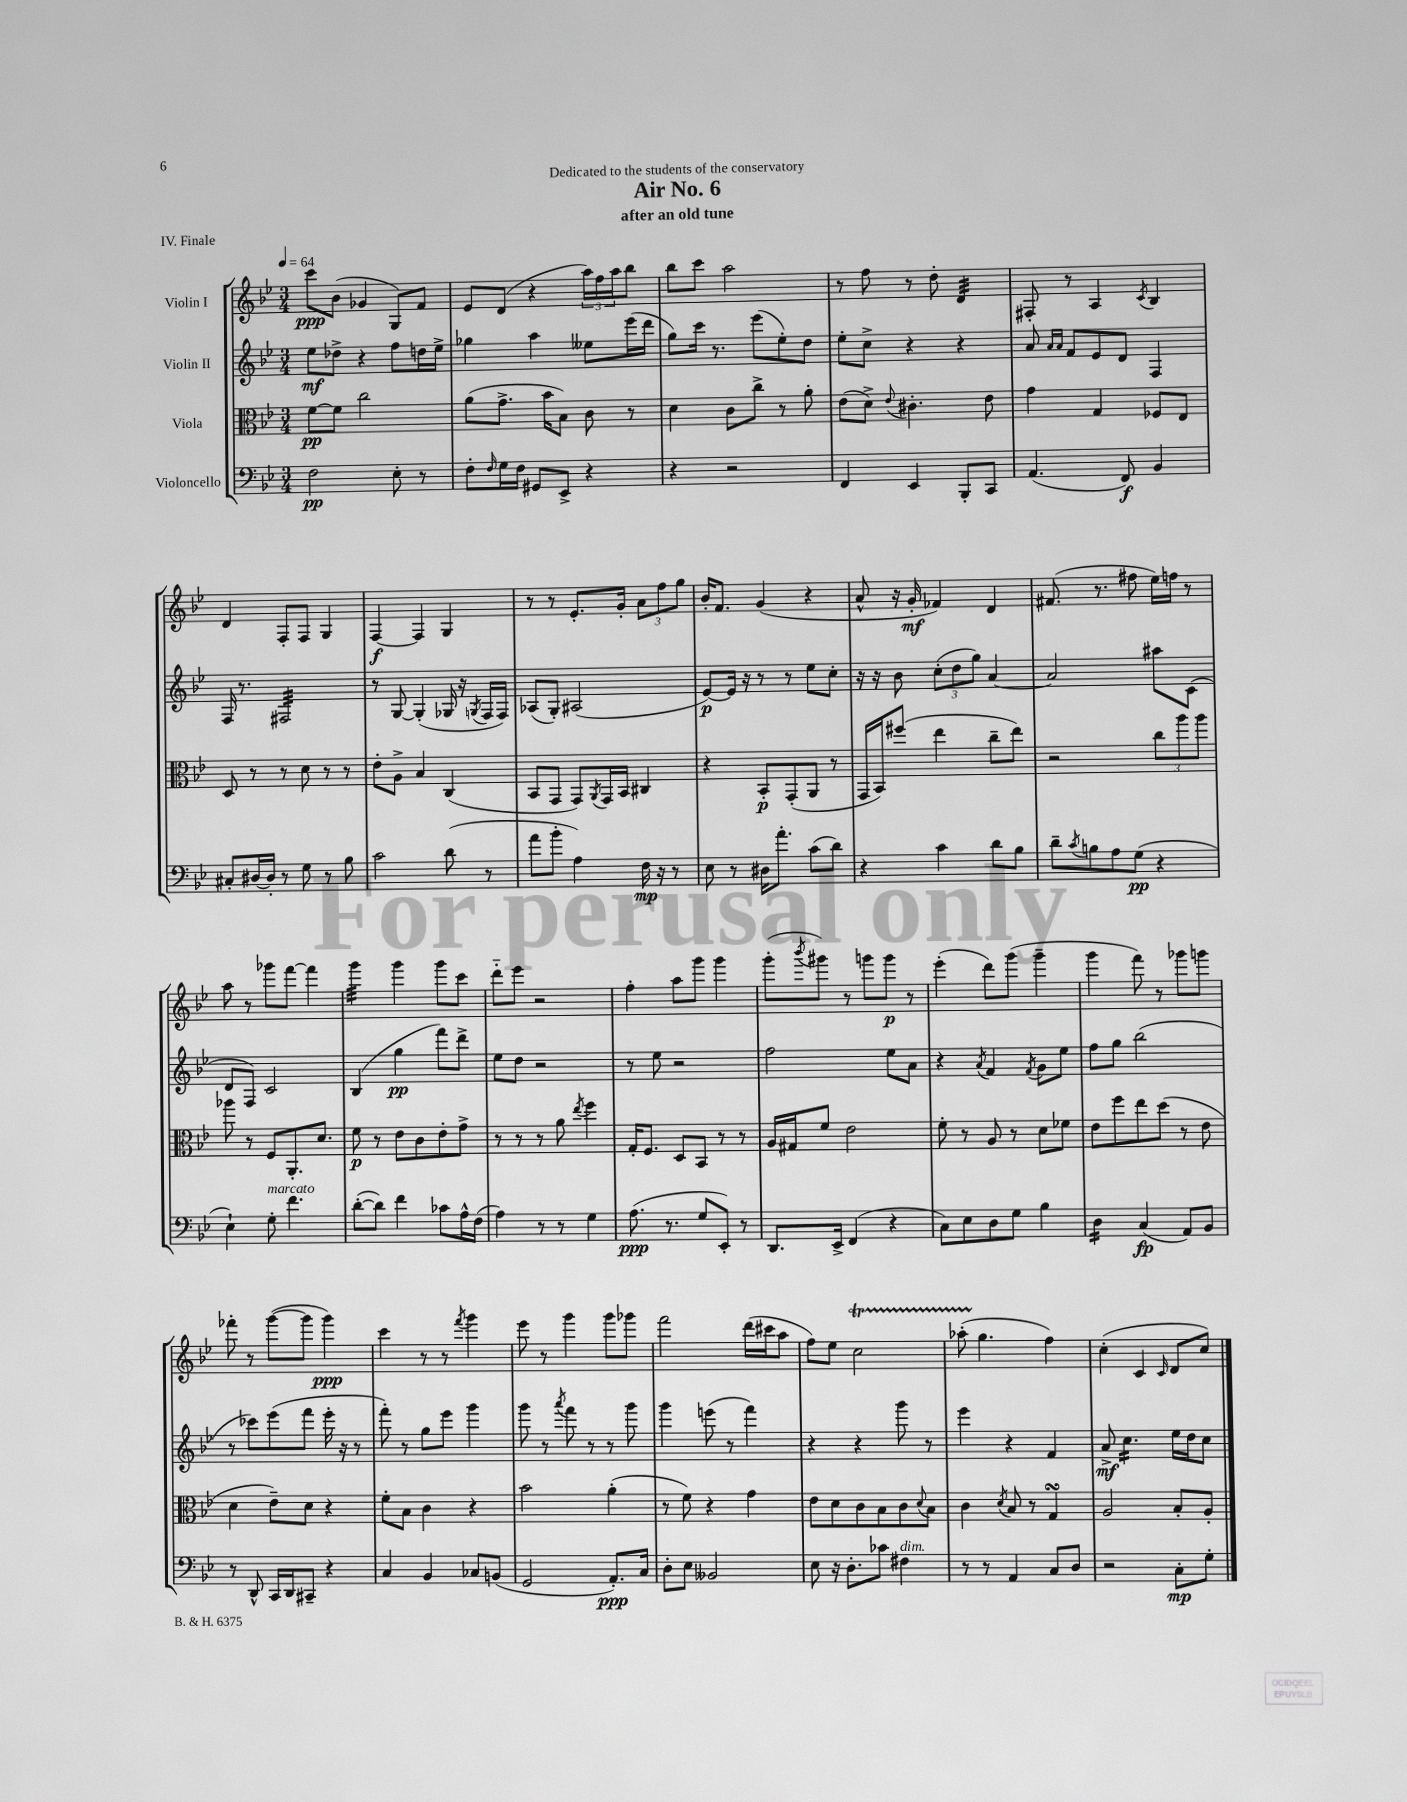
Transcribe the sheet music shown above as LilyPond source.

\header { title = "Air No. 6" subtitle = "after an old tune" dedication = "Dedicated to the students of the conservatory" piece = "IV. Finale" }
<<
\new StaffGroup <<
\new Staff = "s0" \with { instrumentName = "Violin I" } {
    \clef treble \key bes \major \numericTimeSignature \time 3/4 \tempo 4 = 64
    c'''8\ppp bes'8( ges'4 g8) f'8 |
    ees'8 d'8( r4 \tuplet 3/2 { a''16) f''16 a''16 } bes''8 |
    bes''8 c'''8 a''2 |
    r8 f''8 r8 d''8-. d'4:32 |
    fis8-. r8 a4 \acciaccatura { c'8 } bes4 |
    d'4 f8-. f8 g4 |
    f4~\f f4 g4 |
    r8 r8 ees'8.-. g'16-. \tuplet 3/2 { a'8 f''8 g''8 } |
    bes'16-. f'8. g'4( r4 |
    a'8-^ r16 g'16-.\mf fes'4) d'4 |
    fis'8.( r8. fis''8 ees''16) f''16 r8 |
    a''8 r8 ges'''8 f'''8~ f'''4 |
    g'''4:32 g'''4 g'''8 c'''8 |
    d'''8-_ ees'''8 r2 |
    f''4-. a''8 g'''8 g'''4 |
    g'''8-.( \acciaccatura { bes'''8 } gis'''8) r8 g'''8 g'''8\p r8 |
    ees'''4-.( d'''8) g'''8( g'''4-- |
    g'''4 f'''8) r8 ges'''8 g'''8 |
    fes'''8-. r8 g'''8~( g'''8 g'''4\ppp) |
    c'''4 r8 r8 \acciaccatura { f'''8 } g'''4 |
    ees'''8 r8 g'''4 g'''8 ges'''8 |
    f'''2 d'''16( cis'''16 a''8 |
    f''8) ees''8 c''2\startTrillSpan |
    aes''8-.( g''4.\stopTrillSpan f''4) |
    c''4-.( c'4 \grace { c'16 } d'8 c''8) \bar "|." |
}
\new Staff = "s1" \with { instrumentName = "Violin II" } {
    \clef treble \key bes \major \numericTimeSignature \time 3/4
    ees''8\mf des''8-> r4 f''8 d''16 ees''16-> |
    ges''4 a''4 eeses''8 ees'''16( d'''16 |
    g''8) c'''16 r8. ees'''8( ees''8-.) d''8 |
    ees''8-. c''8-> r4 r4 |
    a'8 \grace { a'16 a'16 } f'8 ees'8 d'8 f4 |
    f16 r8. fis2:32 |
    r8 g8~ g4-.( ges16 r16 \acciaccatura { g8 } f16 f16) |
    aes8( g8-.) ais2( |
    ees'8~\p) ees'16 r16 r8 r8 ees''8 c''8-. |
    r16 r16 bes'8 \tuplet 3/2 { c''8-.( d''8 g''8) } a'4~ |
    a'2 ais''8 c'8( |
    d'8 f8) c'2 |
    bes4( g''4\pp f'''8) d'''8-> |
    ees''8 d''8 r2 |
    r8 ees''8 r2 |
    f''2 ees''8 a'8 |
    r4 \acciaccatura { a'8 } f'4 \acciaccatura { f'8 } g'8 ees''8 |
    f''8 g''8 bes''2( |
    r8 ces'''8) ees'''8( f'''8 ees'''16-. r16 r8 |
    f'''8-.) r8 g''8 ees'''8 g'''4 |
    g'''8 r8 \acciaccatura { a'''8 } f'''8 r8 r8 g'''8 |
    g'''4 e'''8( r8 f'''4) |
    r4 r4 g'''8 r8 |
    ees'''4 r4 f'4 |
    a'8->\mf c''4.:16 ees''16 d''16 c''8 \bar "|." |
}
\new Staff = "s2" \with { instrumentName = "Viola" } {
    \clef alto \key bes \major \numericTimeSignature \time 3/4
    f'8~\pp f'8 c''2 |
    a'8( g'8.-> bes'16 bes8) c'8 r8 |
    d'4 c'8 c''8-> r8 a'8-. |
    ees'8( d'8->) \appoggiatura { ees'8 } cis'4.-. ees'8 |
    g'4 g4 fes8 ees8 |
    d8 r8 r8 d'8 r8 r8 |
    ees'8-. a8-> bes4 c4( |
    bes,8 g,8 g,8) \acciaccatura { a,8 } g,16 bes,16 cis4 |
    r4 bes,8-.\p g,8-.( a,8 r8 |
    g,16 bes,16) fis''8( ees''4 c''8-- ees''8) |
    r2 \tuplet 3/2 { c''8 a''8 a''8 } |
    aes''8 r8 f8 a,8.-. d'8. |
    f'8\p r8 ees'8 c'8 ees'8-. g'8-> |
    r8 r8 r8 a'8 \acciaccatura { ees''8 } f''4 |
    g16-. f8. d8 bes,8 r8 r8 |
    a16 gis16 f'8 ees'2 |
    f'8-. r8 a8 r8 d'8 fes'8 |
    ees'8 f''8 ees''8 d''8( r8 ees'8 |
    d'4 ees'8--) d'8 r4 |
    f'8-. bes8 c'4 r4 |
    bes'2 a'4-.( |
    r8 f'8) r4 g'4 |
    ees'8 d'8 c'8 bes8 c'8 \appoggiatura { d'8 } bes8 |
    c'4 \acciaccatura { d'8 } bes8 r8 g4\turn |
    a2 bes8-. a8-. \bar "|." |
}
\new Staff = "s3" \with { instrumentName = "Violoncello" } {
    \clef bass \key bes \major \numericTimeSignature \time 3/4
    f2\pp ees8-. r8 |
    f8-. \grace { f16 } g16 f16 gis,8 ees,8-> r4 |
    r4 r2 |
    f,4 ees,4 bes,,8-. c,8 |
    a,4.( f,8\f) bes,4 |
    cis8-. dis16~ dis16-. r8 g8 r8 bes8 |
    c'2 d'8( r8 |
    a'8 bes'8-. a4) f16\mp r16 r8 |
    ees8 r8 dis16 a'8.-. c'8( d'8) |
    r4 c'4 d'8 bes8 |
    d'8-- \acciaccatura { c'8 } b8 a8 g8\pp( r4 |
    ees4-!) g8-.^\markup { \italic "marcato" } f'4. |
    d'8~-.( d'8) f'4 ces'8 a16-^ f16( |
    a4) r8 r8 g4 |
    a8.\ppp( r8. g8 ees,8-.) r8 |
    d,8. ees,16-> f,4( r4 |
    c8) ees8 d8 g8 bes4 |
    d4:16 c4\fp( a,8) bes,8 |
    r8 d,8-^ c,16 d,16 cis,8-- r4 |
    c4 bes,4 ces8 b,8( |
    g,2 a,8.-.\ppp) c16 |
    d8-. ees8 beses,2 |
    ees8 r16 d8.-. ces'8 fis4^\markup { \italic "dim." } |
    r8 r8 a,4 c8 d8 |
    r2 c8-.\mp g8-. \bar "|." |
}
>>
>>
\layout { \context { \Score \remove "Bar_number_engraver" } }
